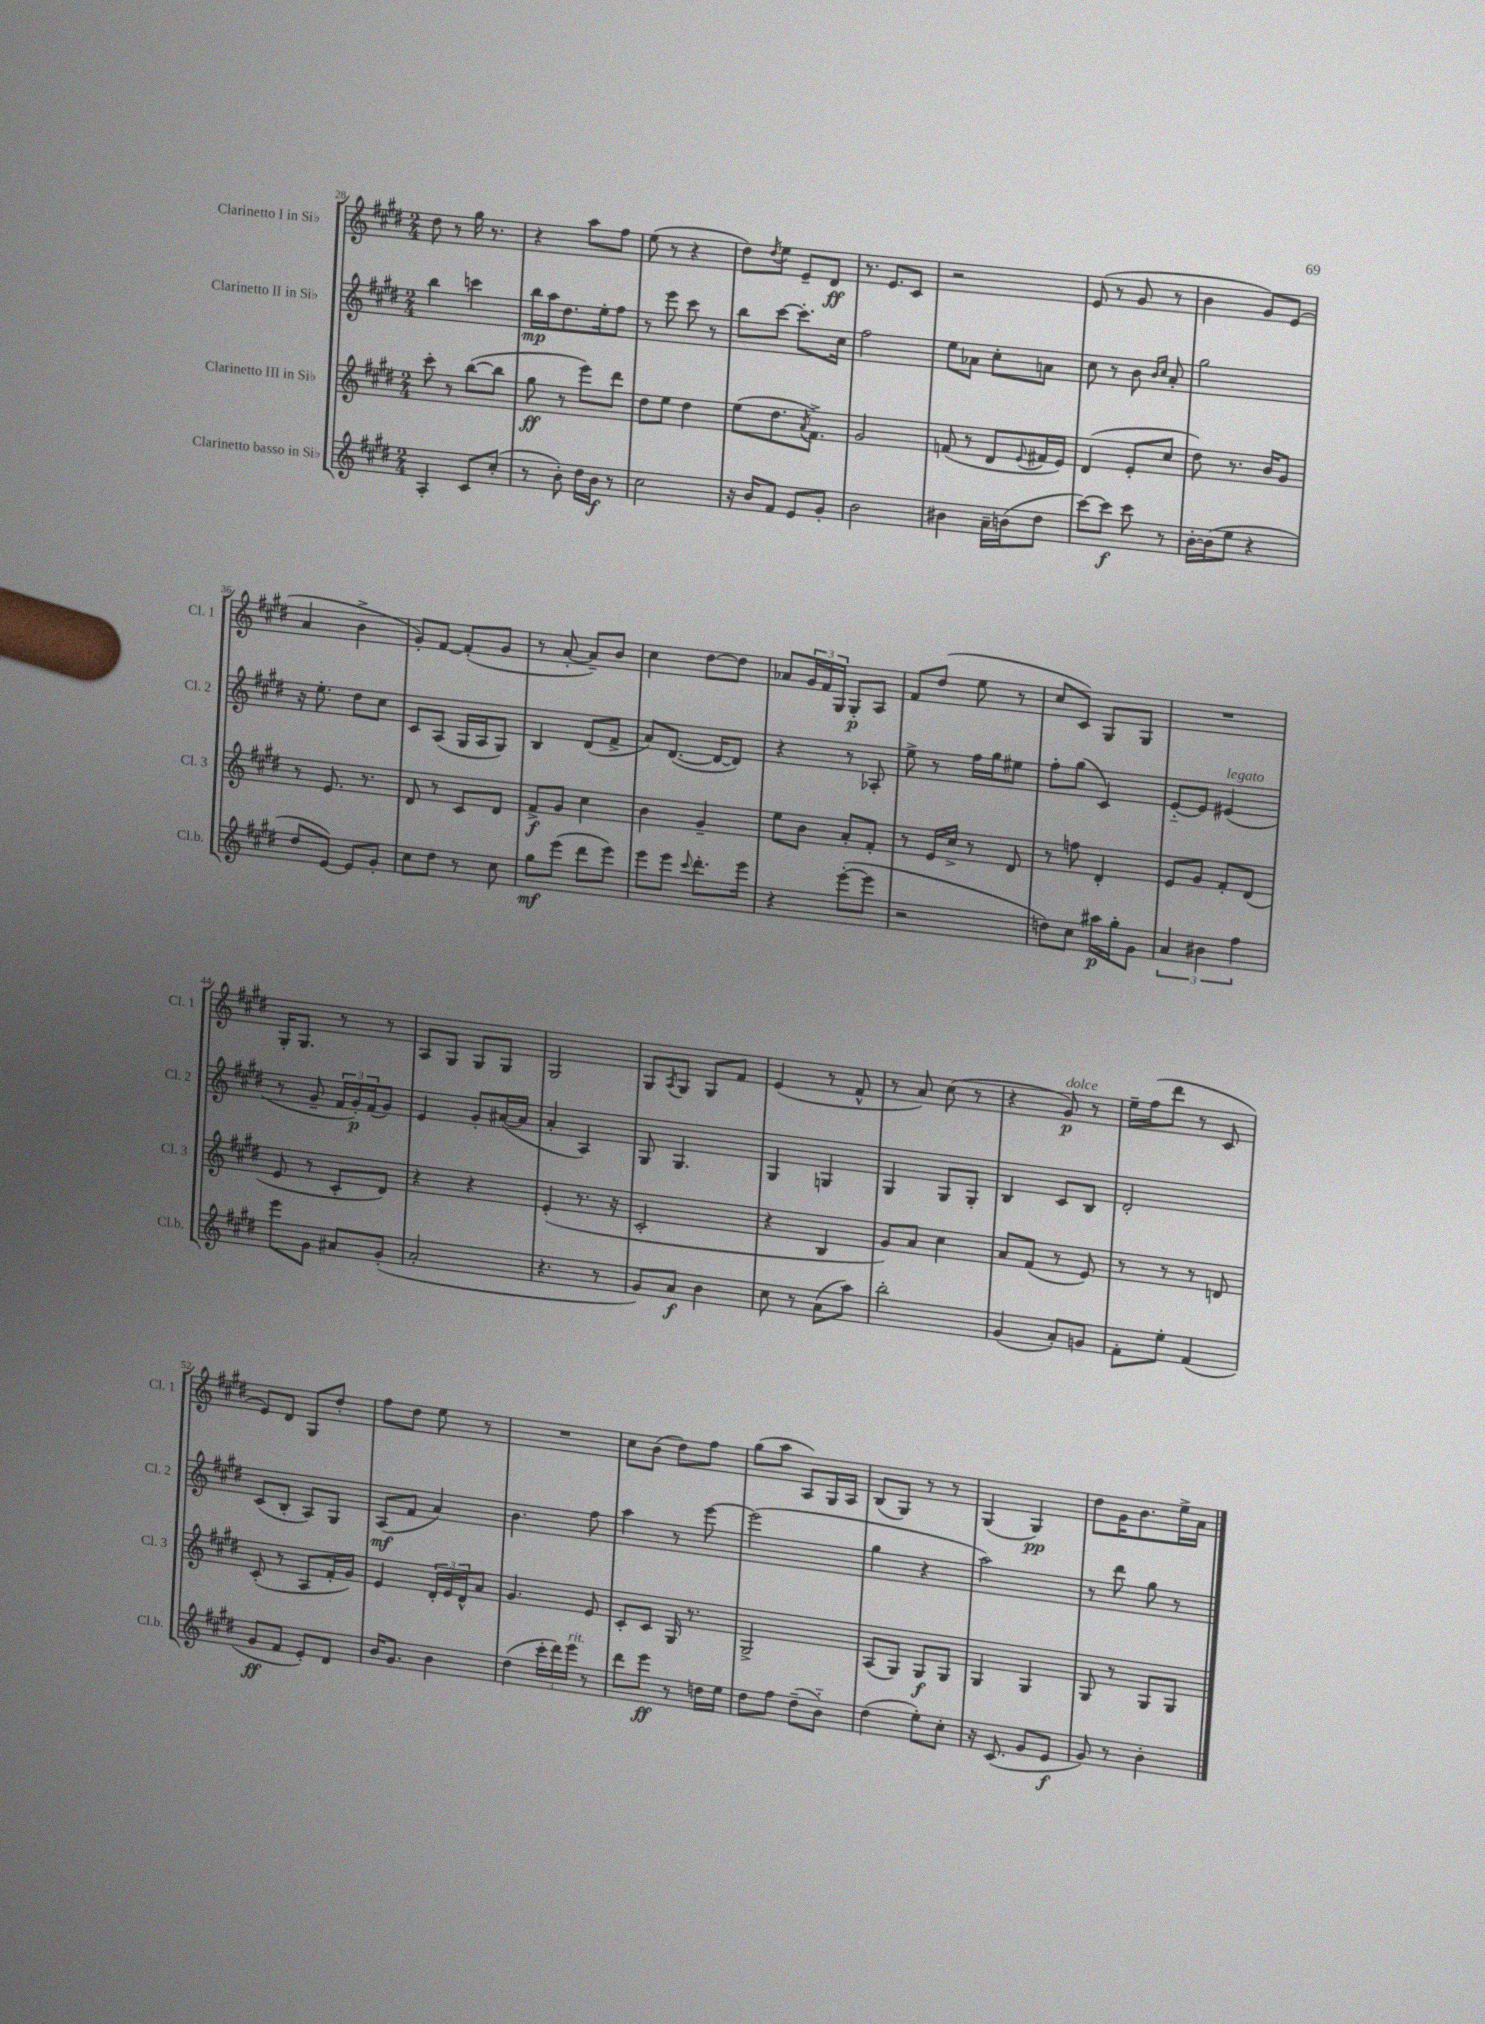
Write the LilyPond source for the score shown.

<<
\new StaffGroup <<
\new Staff = "s0" \with { instrumentName = "Clarinetto I in Sib" shortInstrumentName = "Cl. 1" } {
    \clef treble \key e \major \numericTimeSignature \time 2/4
    dis''8 r8 gis''16 r8. |
    r4 a''8 fis''8 |
    e''8( r8 r4 |
    dis''8) \acciaccatura { dis''8 } e''8 e'8-- dis'8\ff |
    r8. e'8. cis'8 |
    r2 |
    e'8( r8 gis'8 r8 |
    b'4 gis'8) e'8( |
    a'4 b'4-> |
    gis'8-.) fis'8~ fis'8-.( gis'8 |
    r8 a'8~-. a'8--) b'8 |
    cis''4 dis''8~ dis''8 |
    aes'8 \tuplet 3/2 { gis'16 fis'16 gis16 } gis8-.\p a8 |
    fis'8 dis''8( e''8 r8 |
    cis''8 cis'8) gis8 gis8 |
    R2 |
    gis16-. gis8. r8 r8 |
    a8 gis8 gis8 gis8 |
    gis2 |
    gis8 \acciaccatura { a8 } gis8 gis8 fis'8 |
    e'4( r8 fis'8-^ |
    r8 a'8) cis''8( r8 |
    r4 gis'8\p^\markup { \italic "dolce" }) r8 |
    e''16-- fis''16( dis'''8 r8 cis'8 |
    e'8) dis'8 gis8 dis''8-. |
    fis''8 dis''8 e''8 r8 |
    R2 |
    cis''8 b'8( dis''8) fis''8 |
    gis''8( a''8 a8) gis16 a16 |
    b8( gis8) r8 r8 |
    gis4( gis4\pp) |
    dis''8 gis'16 b'8. e''16-> a'16 \bar "|." |
}
\new Staff = "s1" \with { instrumentName = "Clarinetto II in Sib" shortInstrumentName = "Cl. 2" } {
    \clef treble \key e \major \numericTimeSignature \time 2/4
    b''4 c'''4 |
    b''16\mp a''16 dis''8. e''16-. fis''8 |
    r8 e'''8 cis'''8 r8 |
    b''8 cis'''8~ cis'''8.-. cis''16 |
    fis''2 |
    e''8 aes'8 cis''8-. a'8 |
    cis''8 r8 b'8 \grace { b'16 cis''16 } a'8-. |
    gis''2 |
    r16 e''8.-. dis''8 cis''8 |
    cis'8 a8( gis16 a16 gis8) |
    b4 dis'8( fis'8-> |
    a'8) dis'8.~( dis'16~ dis'8) |
    r4 r8 aes8-. |
    e''8-> r8 fis''16 gis''16 eis''8 |
    fis''8-. gis''8( cis'4) |
    e'8~-_ e'8 eis'4^\markup { \italic "legato" }( |
    r8 gis'8-- \tuplet 3/2 { fis'16 gis'16-.\p) fis'16( } gis'8) |
    e'4 gis'8-. ais'16~( ais'16 |
    a'4-. a4) |
    gis8 gis4. |
    gis4 g4 |
    gis4 gis8 gis8-. |
    b4 cis'8 b8 |
    dis'2-. |
    cis'8( b8-. a8) gis8 |
    a8\mf( fis'8 a'4) |
    b'4. fis''8 |
    a''4 r8 e'''8~ |
    e'''2( |
    gis''4 r4 |
    a''2) |
    r8 dis'''8 gis''8 r8 \bar "|." |
}
\new Staff = "s2" \with { instrumentName = "Clarinetto III in Sib" shortInstrumentName = "Cl. 3" } {
    \clef treble \key e \major \numericTimeSignature \time 2/4
    cis'''8-. r8 b''8~( b''8 |
    gis''8\ff r8 e'''8) dis'''8 |
    dis''8 e''8 dis''4 |
    e''8( dis''8. \acciaccatura { a'8 } fis'8.->) |
    gis'2 |
    f'8( r8 dis'8 \appoggiatura { e'8 } fis'16 e'16) |
    dis'4( e'8-. cis''8 |
    dis''8) r8. b'16 gis'8 |
    r8 e'8. r8. |
    dis'8 r8 cis'8 dis'8 |
    fis'8->\f gis'8 cis''4 |
    b'4 gis'4-- |
    e''8 b'8 a'8-. fis'8-. |
    r8 e'16 cis''16-> r8 dis'8 |
    r8 f''8 dis'4-. |
    e'8 gis'8 fis'8-. dis'8( |
    e'8 r8 cis'8-. dis'8) |
    r4 r4 |
    e'4-.( r8. r16 |
    cis'2-. |
    r4 b4 |
    gis'8) a'8 cis''4 |
    a'8 fis'8( r8 e'8) |
    r8 r8 r8 d'8 |
    cis'8-.( r8 a8 fis'16-. gis'16) |
    e'4 \tuplet 3/2 { dis'16-. e'16 dis'16-^ } a'8 |
    gis'4. e'8 |
    cis'8-. cis'8 gis16 r8. |
    gis2-> |
    a8( gis8) gis8\f gis8 |
    gis4 gis4 |
    gis8 r8 gis8 gis8 \bar "|." |
}
\new Staff = "s3" \with { instrumentName = "Clarinetto basso in Sib" shortInstrumentName = "Cl.b." } {
    \clef treble \key e \major \numericTimeSignature \time 2/4
    a4-. cis'8 cis''8-.( |
    r8 b'8-.) dis''16 b'16\f r8 |
    cis''2 |
    r16 b'16 fis'8 e'8 gis'8-. |
    b'2 |
    bis'4 a'16-- b'16( dis''8 |
    cis'''8~) cis'''8\f cis'''8 r8 |
    b'16~-. b'16( e''8 r4 |
    dis''8 e'8~) e'8 gis'8-. |
    cis''8 dis''8 r8 cis''8 |
    gis''8\mf e'''8( dis'''8 e'''8) |
    e'''8 e'''8 \appoggiatura { cis'''8 } dis'''8.-. e'''16 |
    r4 e'''8~-.( e'''8 |
    r2 |
    d''8) cis''8 ais''16\p gis''16-. gis'8 |
    \tuplet 3/2 { a'4 bis'4 fis''4 } |
    e'''8 gis'8 ais'8 gis'8-.( |
    a'2-. |
    r4. r8 |
    gis'8) a'8\f b'4 |
    cis''8 r8 a'8( a''8) |
    b''2-. |
    gis'4( a'8-.) g'8 |
    fis'8-. e''8-. fis'4( |
    gis'8\ff fis'8 e'8-.) dis'8 |
    b'16 gis'8. b'4 |
    dis''4( \tuplet 3/2 { cis'''16-. dis'''16) e'''16^\markup { \italic "rit." } } r8 |
    dis'''8 e'''8\ff r8 d''16 e''16 |
    dis''8 fis''8 dis''8--( b'8-_) |
    dis''4( e''8-.) cis''8-. |
    r16 cis'8.( gis'8 e'8\f |
    gis'8) r8 b'4-. \bar "|." |
}
>>
>>
\layout { \context { \Score currentBarNumber = #28 } }
